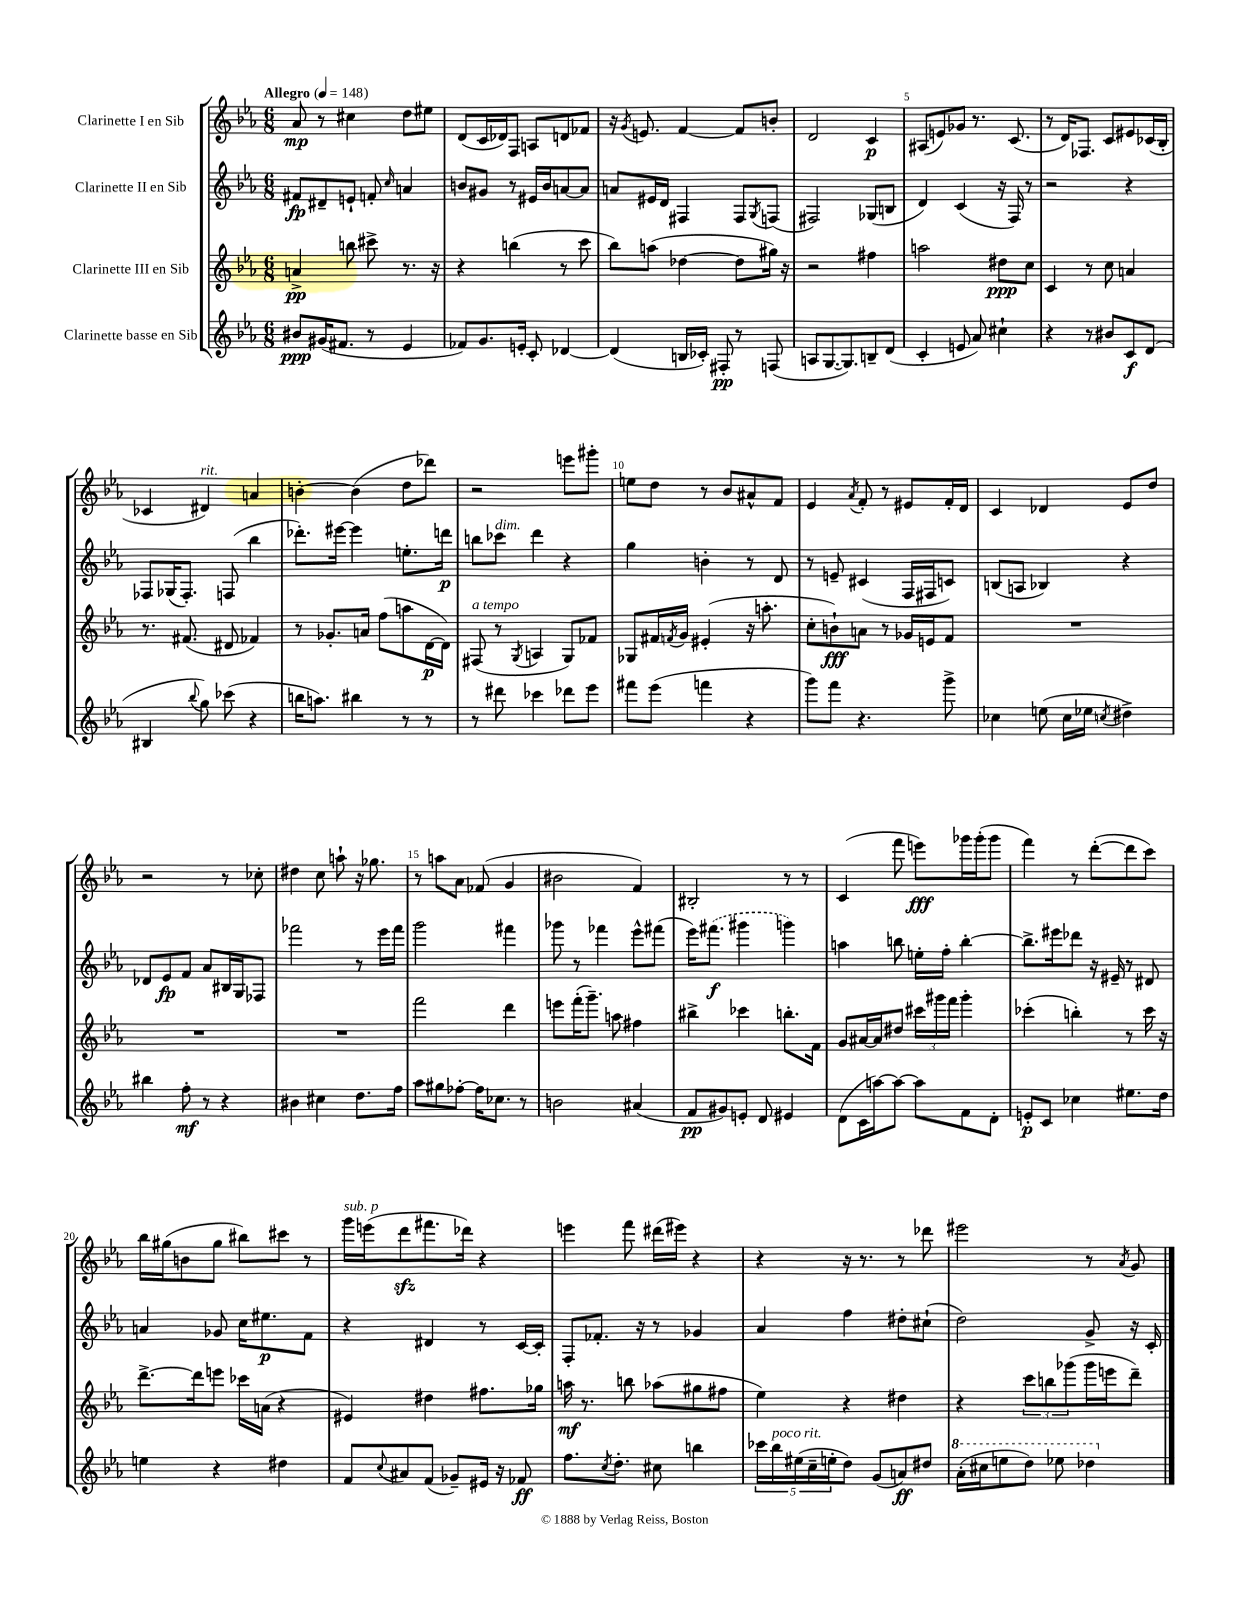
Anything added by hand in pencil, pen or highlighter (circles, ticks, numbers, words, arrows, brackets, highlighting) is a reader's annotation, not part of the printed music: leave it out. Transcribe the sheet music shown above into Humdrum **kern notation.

**kern	**kern	**kern	**kern
*staff4	*staff3	*staff2	*staff1
*clefG2	*clefG2	*clefG2	*clefG2
*k[b-e-a-]	*k[b-e-a-]	*k[b-e-a-]	*k[b-e-a-]
*M6/8	*M6/8	*M6/8	*M6/8
*MM148	*MM148	*MM148	*MM148
8b#/L	4a^/	8f#/L	8a-/
(16g#/K	.	8d#~/	8r
8.f#/J	.	.	.
.	8bb\	8e`/J	4cc#\
8r	8ccc#^\	8f'/	.
.	.	16qqcc/	.
4e-/	8.r	4a/	8dd\L
.	.	.	8ee#\J
.	16r	.	.
=	=	=	=
8f-/L)	4r	8b/L	(8d/L
8.g/	.	8g#/J	16c/L
.	.	.	16d-/J)
.	(4bb\	8r	8F/J
16e'/Jk	.	.	.
8c'/	.	16e#/LL	8A/L
.	.	16b/J	.
[4d-/	8r	[8a/	8d/
.	8ccc\	8a/]J	8f-/J
=	=	=	=
(4d-/]	8bb-\L)	8a/L	16r
.	.	.	8qg/
.	.	.	8.e/
.	(8aa\J	16e#/L	.
.	.	16d/JJ	.
16B/LL	[4dd-\	4F#/	[4f/
16c-'/JJ)	.	.	.
8F#'/	.	.	.
8r	8dd-\]L	8F#/L	8f/]L
.	.	8qG/	.
(8F/	16gg#\Jk)	(8F/J	8b'/J
.	16r	.	.
=	=	=	=
8A/L	2r	2F#/)	2d/
[8.G/	.	.	.
8.G/])	.	.	.
8B~/	4ff#\	(8G-/L	4c/
(8d/J	.	8B/J	.
=	=	=	=
4c'/	2aa\	4d/)	(8A#/L
.	.	.	8e/)
8e/	.	(4c/	8g-/J
8a-/)	.	.	8.r
4cc#`\	8dd#\L	16r	.
.	.	16F/)	(8.c/
.	8cc\J	8r	.
=	=	=	=
4r	4c/	2r	8r
.	.	.	16d/LK)
.	.	.	8.F-/J
8r	8r	.	.
8b#/L	8cc\	.	8c/L
8c/	4a/	4r	8e#/
(8d/J	.	.	(16c-/L
.	.	.	16B-'/JJ
=	=	=	=
4B#/	8.r	8F-/L	4c-/
.	.	(16G-/K	.
.	(8.f#/	8.F-'/J)	.
8qqbb-/	.	.	.
8gg\)	.	.	4d#/)
(8ccc-\	8d#/	(8F/	.
4r	4f-/)	4bb-\	4a/
=	=	=	=
16bb\LK	8r	8.ddd-'\L)	[4b'\
8.aa\J)	.	.	.
.	8.g-'/L	.	.
.	.	[16eee#\Jk	.
4bb#\	.	4eee#\]	(4b\]
.	16a/Jk	.	.
.	(8ff\L	.	.
8r	8aa\	8.ee'\L	8dd\L
8r	[16d\L	.	8ddd-\J)
.	16d\]JJ)	16ddd\Jk	.
=	=	=	=
8r	(8F#/	8bb\L	2r
8ddd#\	8r	8ccc-\J	.
.	8qG/	.	.
4ccc-\	4A/	4ddd\	.
8ddd-\L	8G/L)	4r	8eee\L
8eee-\J	8f-/J	.	8ggg#'\J
=	=	=	=
8fff#\L	8G-/L	4gg\	8ee\L
(8eee-\J	16f#/L	.	8dd\J
.	8qf/	.	.
.	16g/JJ	.	.
4fff\	(4e#'/	4b'\	8r
.	.	.	8b-/L
4r	16r	8r	8a#^^/
.	8.aa'\	.	.
.	.	8d/	8f/J
=	=	=	=
8ggg\L)	8cc'\L	8r	4e-/
8fff\J	8b`\)	8e~/	.
.	.	.	8qa-/
4.r	8a\J	(4c#/	8f'/
.	8r	.	8r
.	16g-/LL	16F/LL	8e#/L
.	16e/J	16F#/J	.
8ggg^\	8f/J	8c/J)	16f'/L
.	.	.	16d/JJ
=	=	=	=
4cc-\	2.r	(8B/L	4c/
.	.	8A/J	.
(8ee\	.	4B-/)	4d-/
16cc-\LL	.	.	.
16ee-\JJ	.	.	.
8qcc/	.	.	.
4dd#^\)	.	4r	8e-/L
.	.	.	8dd/J
=	=	=	=
4bb#\	2.r	8d-/L	2r
.	.	8e-/	.
8ff'\	.	8f/J	.
8r	.	8a-/L	.
4r	.	16B#/L	8r
.	.	16G/J	.
.	.	8F-/J	8cc-'\
=	=	=	=
4b#\	2.r	2fff-\	4dd#\
4cc#\	.	.	8cc\
.	.	.	8aa`\
8.dd\L	.	8r	16r
.	.	.	8.gg-\
.	.	16eee-\LL	.
16ff\Jk	.	16fff-\JJ	.
=	=	=	=
8aa-\L	2fff\	2ggg\	8r
8gg#\	.	.	8aa\L
[8ff-'\J	.	.	8a-\J
16ff-\]LK	.	.	(8f-/
8.cc-\J	.	.	.
.	4ddd\	4fff#\	4g/
8r	.	.	.
=	=	=	=
2b\	8eee\L	8ggg-\	2b#\
.	(16fff'\K	8r	.
.	8.ggg~\J)	.	.
.	.	4fff-\	.
.	8aa\	.	.
(4a#/	4ff#\	8eee-^^\L	4f/)
.	.	(8fff#\J	.
=	=	=	=
8f/L	4bb#^\	16eee-\LK)	2B#'/
.	.	(8.fff#\J	.
8g#/)	.	.	.
8e'/J	4ccc-\	4ggg#\	.
8d/	.	.	.
4e#/	8.bb'\L	4ggg\)	8r
.	.	.	8r
.	16f\Jk	.	.
=	=	=	=
(8d\L	8g/L	4aa\	(4c/
16c\L	[16a#/L	.	.
[16aa\J)	16a#/]J	.	.
8aa\_J	8dd#/J	8bb\	8fff\
8aa\]L	24ccc#\LL	16ee'\LL	8eee\L)
.	24ggg#\	.	.
.	.	16ff'\JJ	.
.	24fff\JJ	.	.
8f\	4ggg#'\	[4bb'\	16ggg-\L
.	.	.	(16ggg-'\J
8d'\J	.	.	8ggg-\J
=	=	=	=
8e'/L	(4ccc-'\	8.bb^\]L	4fff\)
8c/J	.	.	.
.	.	16eee#\k	.
4cc-\	4bb'\)	8ddd-\J	8r
.	.	16r	([8ddd'\L
.	.	16e#~/	.
8.ee#\L	8r	8r	8ddd\]
.	16ccc-\	8d#/	8ccc\J)
16dd\Jk	16r	.	.
=	=	=	=
4ee\	[8.ddd^\L	4a/	16bb-\LL
.	.	.	(16gg#\J
.	.	.	8b\
.	16ddd\]k	.	.
4r	8eee\J	8g-/	8gg#\J
.	16ccc-\LL	16cc\LK	8bb#\L)
.	(16a\JJ	8.ee#\	.
4dd#\	4r	.	8ccc#\J
.	.	8f\J	8r
=	=	=	=
8f/L	4e#/)	4r	16ggg\LL
.	.	.	(16eee\J
8qqcc/	.	.	.
8a#/	.	.	8ddd\
(8f/J	4dd#\	4d#/	8.fff#\
8g-~/L)	.	.	.
.	.	.	16ddd-\Jk)
16e#/Jk	8.ff#\L	8r	4r
16r	.	.	.
8f-/	.	[16c/LL	.
.	16gg-\Jk	16c'/]JJ	.
=	=	=	=
8.ff\L	16aa\	8F'/L	4eee\
.	8.r	.	.
.	.	8.f-'/J	.
8qcc/	.	.	.
8.dd'\J	.	.	.
.	8bb\	.	8fff\
.	.	16r	.
8cc#\	(8aa-\L	8r	(16ddd#\LL
.	.	.	16eee#\JJ)
4bb\	8gg#\	4g-/	4r
.	8ff#\J	.	.
=	=	=	=
20ccc-\LL	4ee-\)	4a-/	4r
20bb-\	.	.	.
(20ee#\	.	.	.
20cc~\	.	.	.
20ee'\J	.	.	.
8dd\J)	4r	4ff\	16r
.	.	.	8.r
(8g/L	.	.	.
8a/)	4dd#\	8dd#'\L	8r
8dd#/J	.	(8cc#`\J	8ddd-\
=	=	=	=
(16aa-'\LL	4r	2dd\)	2eee#\
16ccc#\J	.	.	.
8eee\	.	.	.
8ddd\J)	12ccc\L	.	.
.	12bb\	.	.
8eee-\	.	.	.
.	(12ggg-\	.	.
4ddd-\	16ggg-\L	8g^/	8r
.	16eee\J	.	.
.	.	.	8qa-/
.	8ddd~\J)	16r	8g/
.	.	16c'/	.
==	==	==	==
*-	*-	*-	*-
